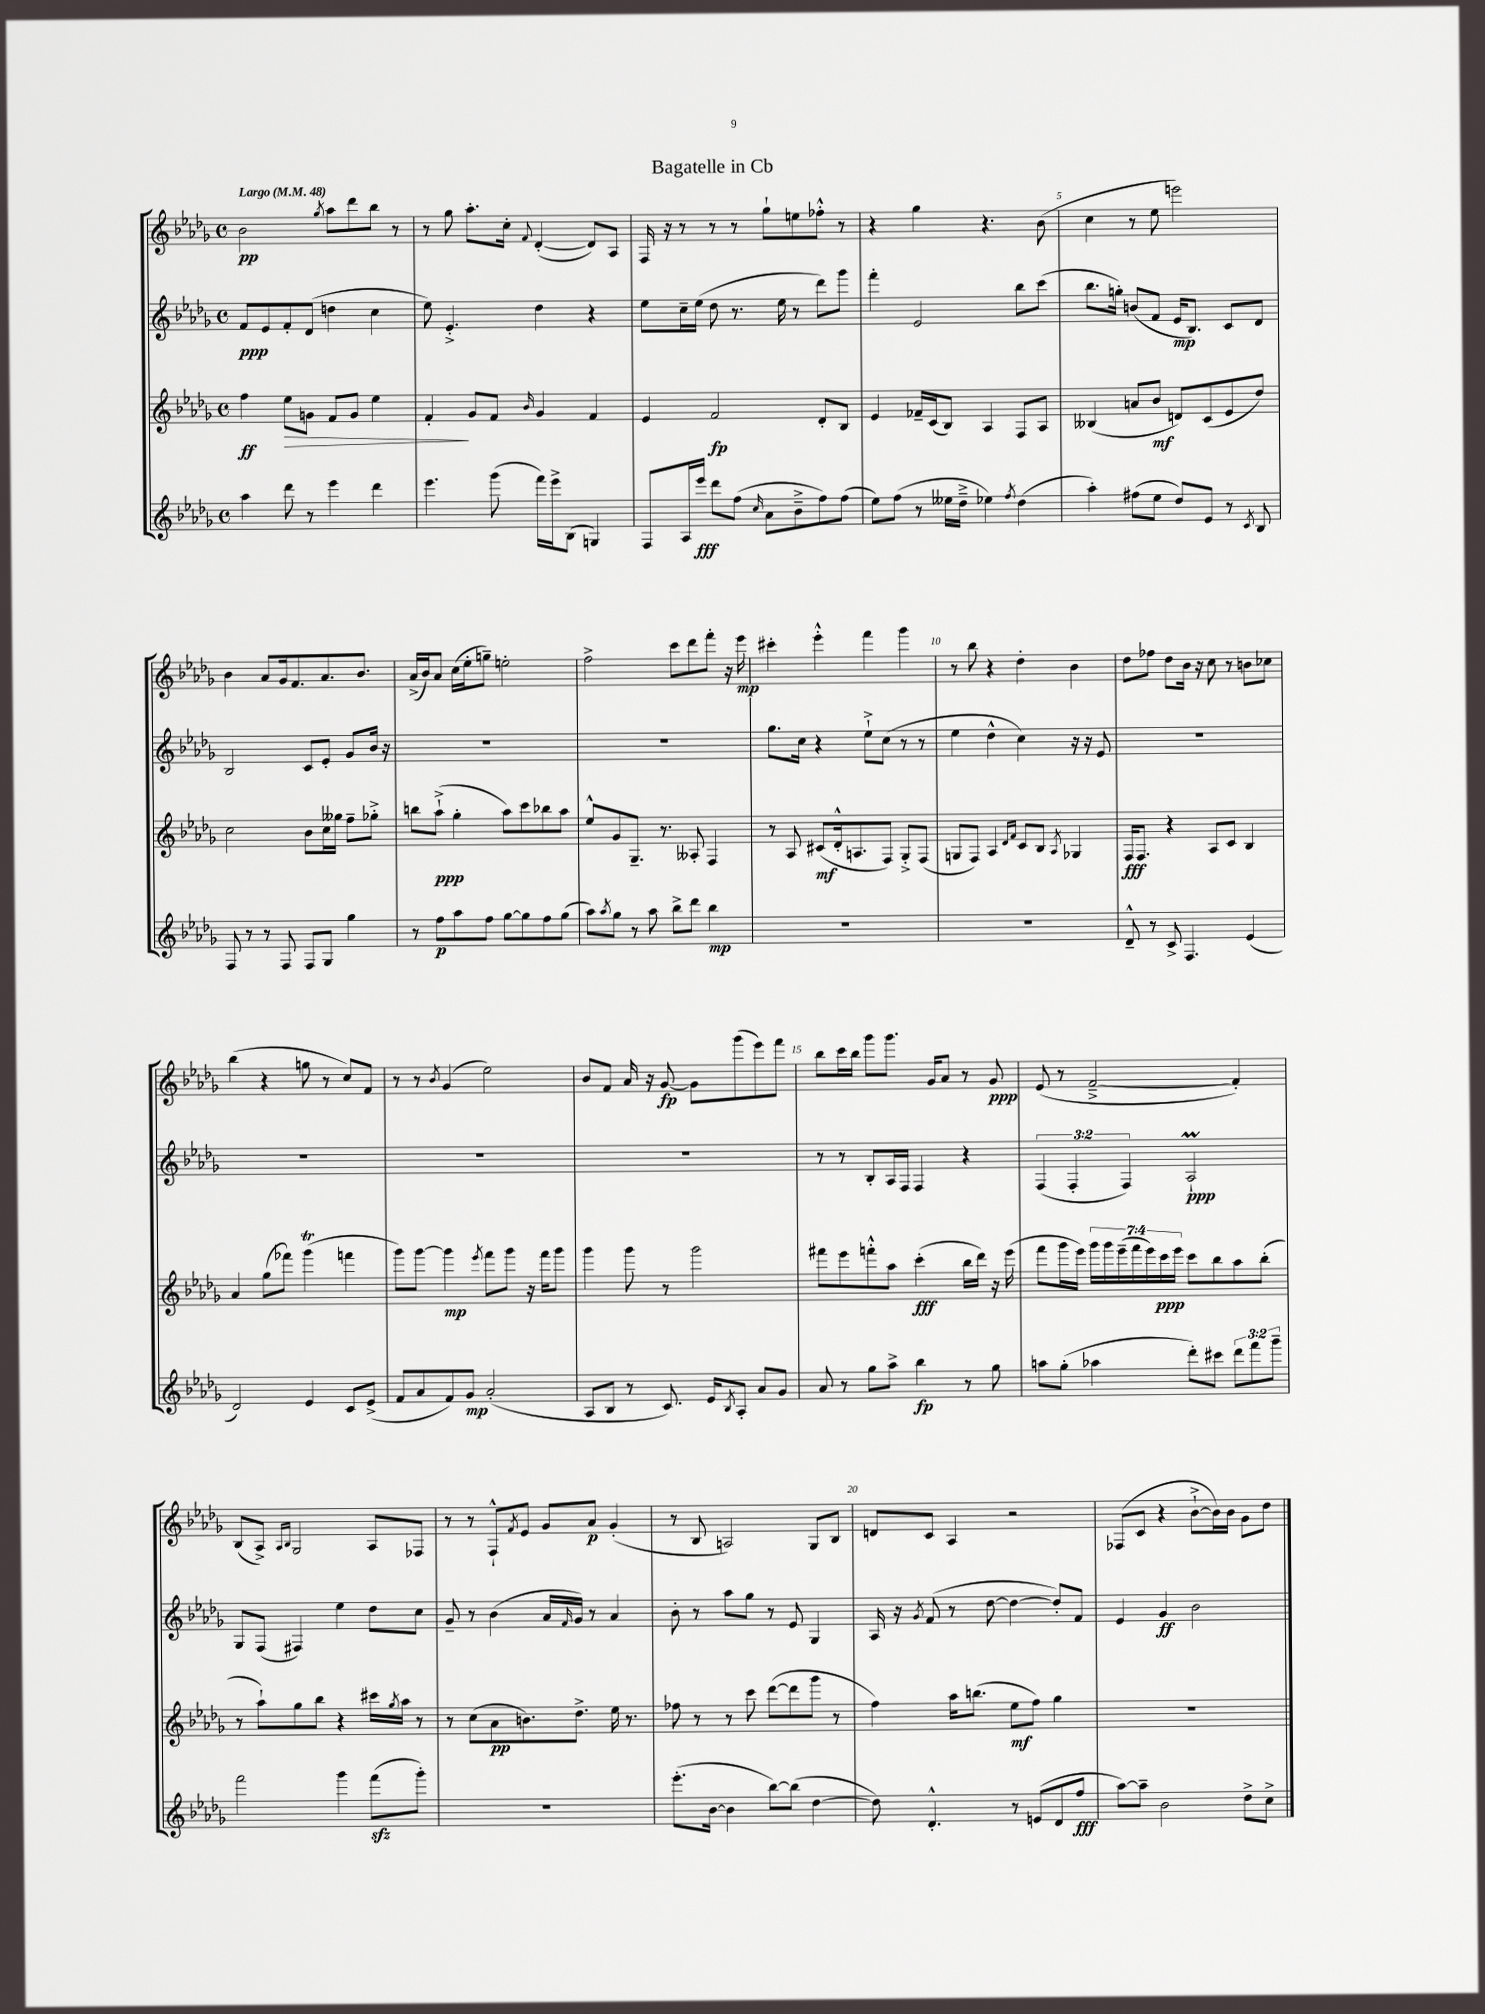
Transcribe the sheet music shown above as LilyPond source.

\header { title = "Bagatelle in Cb" }
<<
\new StaffGroup <<
\new Staff = "s0" {
    \clef treble \key des \major \defaultTimeSignature \time 4/4 \tempo "Largo" 4 = 48
    bes'2\pp \acciaccatura { ges''8 } aes''8 des'''8 bes''8 r8 |
    r8 ges''8 aes''8.-. c''16-. \appoggiatura { f'8 } des'4~-.( des'8) aes8 |
    f16 r16 r8 r8 r8 ges''8-! e''8 fes''8-.-^ r8 |
    r4 ges''4 r4. bes'8( |
    c''4 r8 ees''8 e'''2) |
    bes'4 aes'8 ges'16 f'8. aes'8. bes'8. |
    aes'16->( bes'16) aes'8 c''16( ees''16-. g''8--) e''2-. |
    f''2-> c'''8 des'''8 f'''8-. r16 ees'''16\mp |
    cis'''4-. ees'''4-.-^ f'''4 ges'''4 |
    r8 bes''8 r4 des''4-. bes'4 |
    des''8 fes''8 des''8 bes'16 r16 c''8 r8 b'8 ces''8 |
    bes''4( r4 g''8 r8 c''8) f'8 |
    r8 r8 \acciaccatura { bes'8 } ges'4( ees''2) |
    bes'8 f'8 aes'16 r16 ges'8~\fp ges'8 ges'''8( ees'''8) f'''8 |
    bes''8 c'''16 bes''16 ges'''8 ges'''8. ges'16 aes'8 r8 ges'8\ppp |
    ees'8( r8 f'2~---> f'4-.) |
    bes8( aes8->) \grace { aes16 bes16 } ges2 aes8 fes8 |
    r8 r8 f8-!-^ \acciaccatura { f'8 } ees'8 ges'8 aes'8\p ges'4-.( |
    r8 bes8 a2) ges8 bes8 |
    d'8 c'8 aes4 r2 |
    fes8( c'8 r4 bes'8~-!-> bes'16) bes'16 ges'8 des''8 \bar "|." |
}
\new Staff = "s1" {
    \clef treble \key des \major \defaultTimeSignature \time 4/4 \override Staff.TupletNumber.text = #tuplet-number::calc-fraction-text
    f'8\ppp ees'8 f'8-. des'8( d''4 c''4 |
    ees''8) ees'4.-.-> des''4 r4 |
    ees''8 c''16-- ees''16( des''8 r8. ees''16 r8 des'''8) ges'''8 |
    f'''4-. ees'2 bes''8 c'''8( |
    bes''8. g''16-.) b'8( f'8 ees'16\mp bes8.) c'8 des'8 |
    bes2 c'8 ees'8-. ges'8 bes'16 r16 |
    R1 |
    R1 |
    ges''8. c''16 r4 ees''8-!-> c''8( r8 r8 |
    ees''4 des''4-^ c''4) r16 r16 ees'8 |
    R1 |
    R1 |
    R1 |
    R1 |
    r8 r8 bes8-. aes16 f16 f4 r4 |
    \tuplet 3/2 { f4( f4-. f4) } aes2-!\prall\ppp |
    ges8 f8( fis4) ees''4 des''8 c''8 |
    ges'8-- r8 bes'4( aes'16 \grace { f'16 } ges'16) r8 aes'4 |
    bes'8-. r8 aes''8 ges''8 r8 ees'8 ges4 |
    aes16 r16 \acciaccatura { ges'8 } f'8( r8 des''8~ des''4~ des''8-.) f'8 |
    ees'4 ges'4\ff bes'2 \bar "|." |
}
\new Staff = "s2" {
    \clef treble \key des \major \defaultTimeSignature \time 4/4 \override Staff.TupletNumber.text = #tuplet-number::calc-fraction-text
    f''4\ff ees''8\> g'8 f'8 g'8 ees''4 |
    f'4-.\! ges'8 f'8 \grace { bes'16 } ges'4 f'4 |
    ees'4 f'2\fp des'8-. bes8 |
    ees'4 fes'16-- c'16( bes8) aes4 f8 aes8 |
    beses4( a'8 bes'8\mf d'8) c'8( ees'8 des''8) |
    c''2 bes'8 c''16 geses''16 f''8-- ges''8-.-> |
    b''8 aes''8-!->\ppp( ges''4-. aes''8) c'''8 bes''8 aes''8 |
    ees''8-^ ges'8 ges8.-- r8. aeses8-. f4 |
    r8 aes8 cis'8\mf( des'16-.-^ a8. f8) ges8-.-> f8( |
    g8 f8) aes4 \grace { des'16 f'16 } c'8 bes8 \acciaccatura { aes8 } ges4 |
    f16\fff f8. r4 aes8 c'8 bes4 |
    aes'4 ges''8( fes'''8) ges'''4\trill( f'''4 |
    ges'''8) ges'''8~ ges'''4\mp \acciaccatura { ees'''8 } f'''8 ges'''8 r16 f'''16 ges'''8 |
    ges'''4 ges'''8 r8 ges'''2 |
    fis'''8 ees'''8 f'''8-.-^ aes''8 c'''4-.\fff( bes''16 des'''16) r16 ees'''16( |
    f'''8 ges'''16 ees'''16) \tuplet 7/4 { ges'''16 ges'''16 ees'''16--( f'''16 ees'''16) c'''16\ppp ees'''16 } c'''8 bes''8 aes''8 bes''8-.( |
    r8 aes''8-!) ges''8 bes''8 r4 cis'''16 \acciaccatura { ges''8 } aes''16 r8 |
    r8 c''8( aes'8\pp b'8.) des''8.-> ees''16 r8. |
    fes''8 r8 r8 c'''8 des'''8~( des'''8 ges'''8 r8 |
    f''4) aes''16 b''8.( ees''8\mf f''8) ges''4 |
    R1 \bar "|." |
}
\new Staff = "s3" {
    \clef treble \key des \major \defaultTimeSignature \time 4/4 \override Staff.TupletNumber.text = #tuplet-number::calc-fraction-text
    aes''4 des'''8 r8 ees'''4 des'''4 |
    ees'''4. ges'''8( f'''16) ees'''16-> bes8( g4) |
    f8 aes16 ees'''16\fff des'''8 f''8( \grace { c''16 } aes'8 bes'8---> f''8) f''8( |
    ees''8) f''8( r8 eeses''16 des''16---> ees''4) \acciaccatura { f''8 } des''4( |
    aes''4-.) fis''8( ees''8 des''8) ees'8 r8 \acciaccatura { c'8 } bes8 |
    f8 r8 r8 f8 f8 ges8 ges''4 |
    r8 f''8\p aes''8 f''8 ges''8~ ges''8 f''8 ges''8( |
    aes''8) \acciaccatura { aes''8 } ges''8 r8 aes''8 bes''8-> des'''8 bes''4\mp |
    R1 |
    R1 |
    des'8---^ r8 c'8-> f4. ees'4( |
    des'2) ees'4 c'8 ees'8->( |
    f'8 aes'8 f'8) ges'8\mp aes'2-.( |
    aes8 bes8 r8 c'8.) ees'16 \acciaccatura { bes8 } aes8-. aes'8 ges'8 |
    aes'8 r8 ges''8 aes''8-> bes''4\fp r8 ges''8 |
    a''8 ges''8-.( aes''4 des'''8-.) cis'''8 \tuplet 3/2 { des'''8 f'''8 ges'''8-- } |
    f'''2 ges'''4 f'''8\sfz( ges'''8-.) |
    R1 |
    ees'''8.-.( bes'16~ bes'4 bes''8~) bes''8( des''4~ |
    des''8) des'4.-.-^ r8 e'8( des'8 f''8\fff |
    aes''8~) aes''8-- bes'2 des''8-> c''8-> \bar "|." |
}
>>
>>
\layout { \context { \Score \override BarNumber.break-visibility = ##(#f #t #t) barNumberVisibility = #(every-nth-bar-number-visible 5) } }
